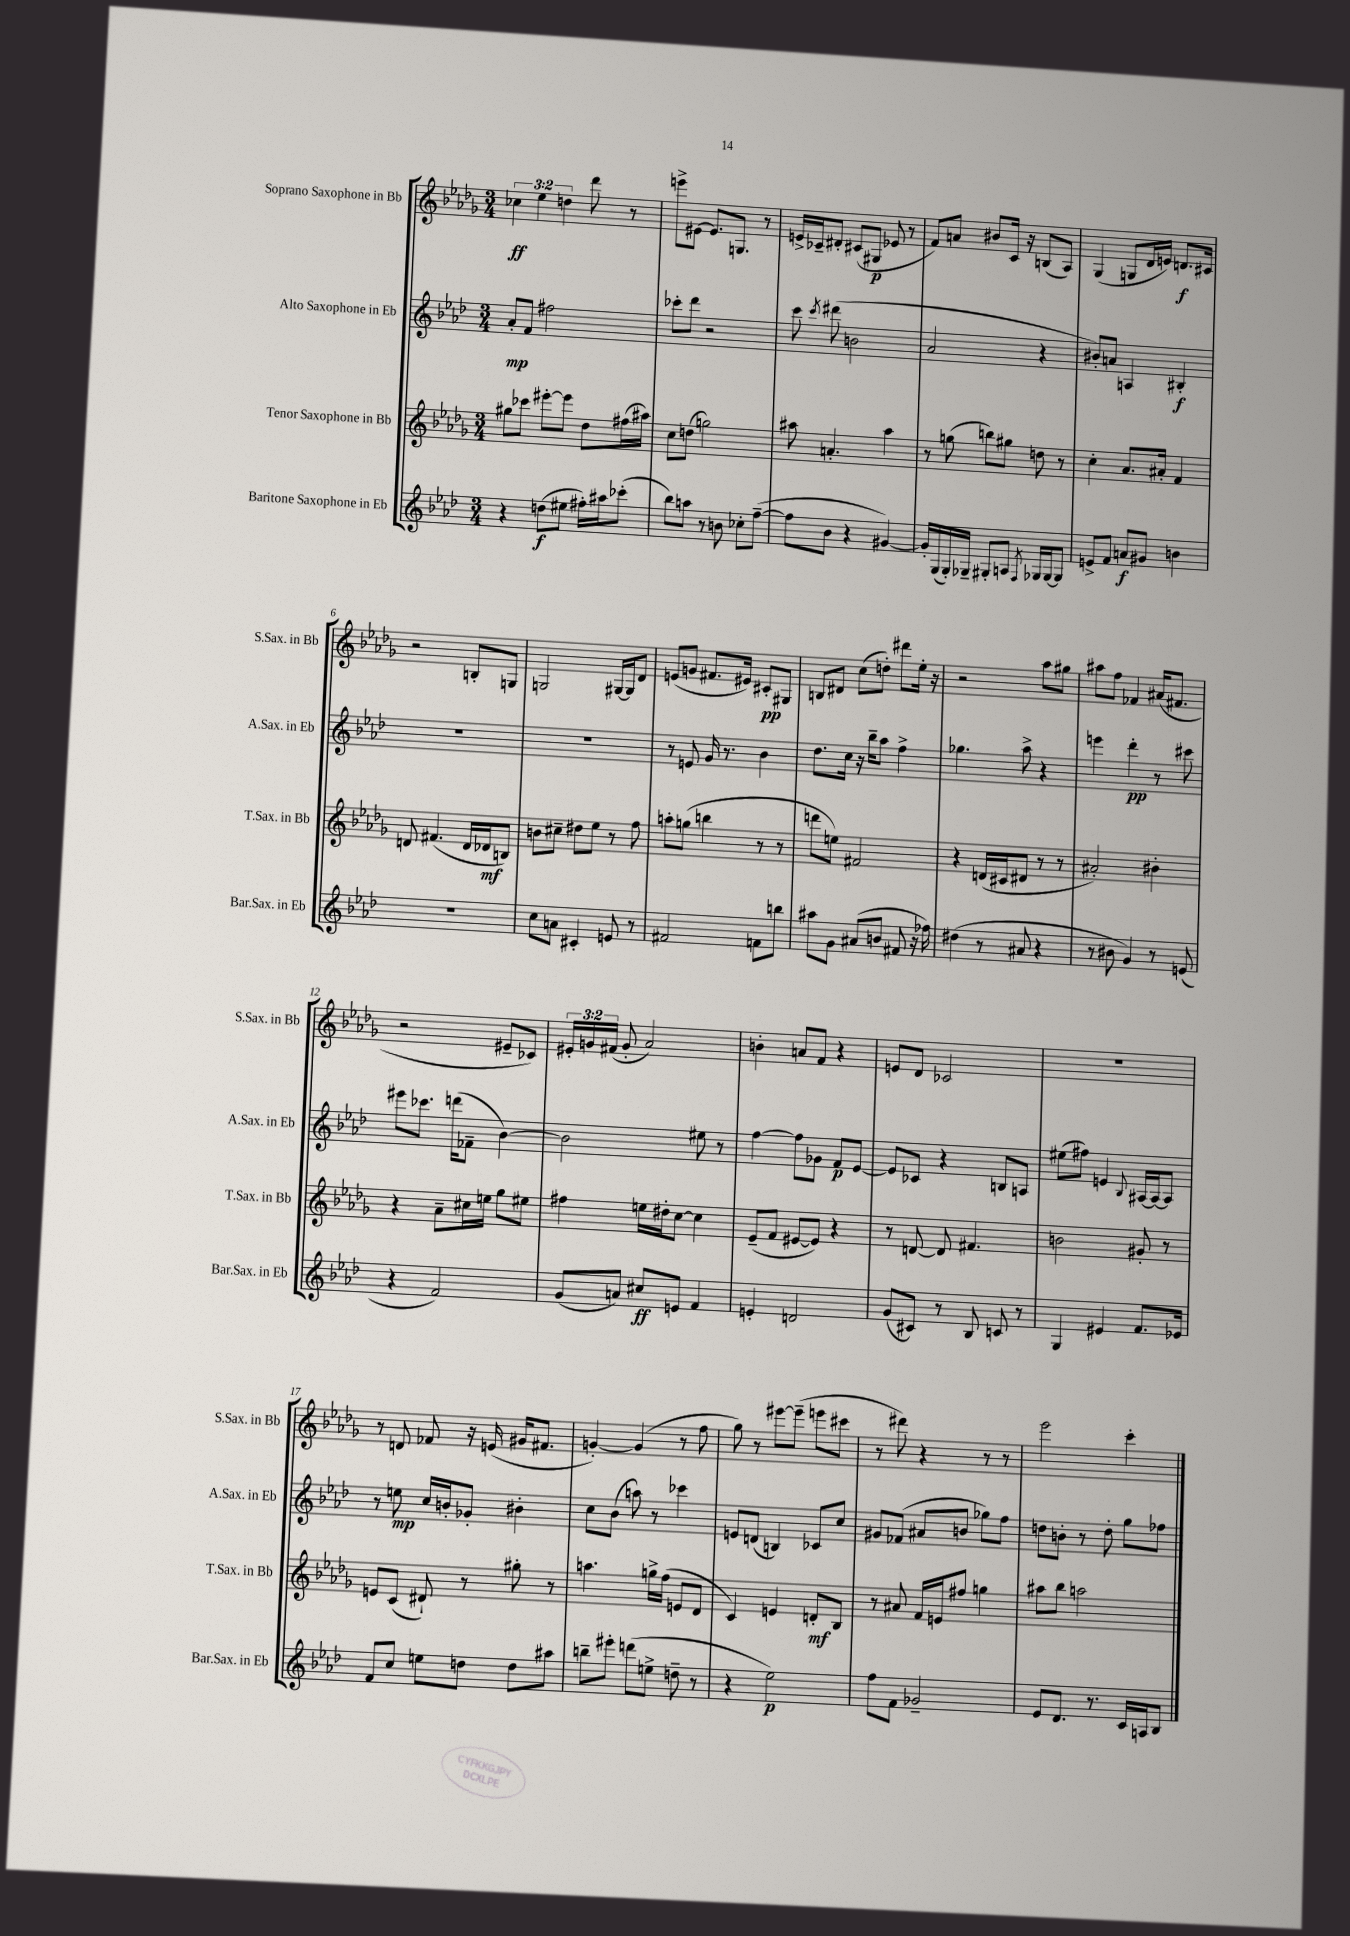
<<
\new StaffGroup <<
\new Staff = "s0" \with { instrumentName = "Soprano Saxophone in Bb" shortInstrumentName = "S.Sax. in Bb" } {
    \clef treble \key des \major \numericTimeSignature \time 3/4 \override Staff.TupletNumber.text = #tuplet-number::calc-fraction-text
    \autoBeamOff \tuplet 3/2 { ces''4\ff ees''4 d''4 } des'''8 r8 |
    e'''8[-> eis'8]~ eis'8.[ g8.] r8 |
    e'16[-> ces'16-- dis'8]-. cis'8[( gis8]\p ees'8 r8 |
    f'8[) a'8] bis'8[ c'16] r16 b8[( aes8]) |
    ges4( g8[ des'16 e'16]) d'8.[\f cis'16] |
    r2 b8[-. g8] |
    g2 gis16[~ gis16 des'8] |
    e'8[( g'8] fis'8.[ eis'16]) cis'8[-.\pp gis8] |
    b8[ dis'8] c''8[( d''8]-.) dis'''8[ ees''16]-. r16 |
    r2 aes''8[ gis''8] |
    ais''8[ f''8] fes'4 ais'16[( fis'8.] |
    r2 eis'8[-- ces'8]) |
    \tuplet 3/2 { eis'16[-. g'16 fis'16]( } g'8-. aes'2) |
    b'4-. a'8[ f'8] r4 |
    e'8[ des'8] ces'2 |
    R2. |
    r8 d'8 fes'8 r16 e'16( gis'16[ fis'8.] |
    g'4~-.) g'4( r8 f''8 |
    ges''8) r8 eis'''8[~ eis'''8]--( e'''8[ cis'''8] |
    r8 dis'''8) r4 r8 r8 |
    ees'''2 c'''4-. \bar "|." |
}
\new Staff = "s1" \with { instrumentName = "Alto Saxophone in Eb" shortInstrumentName = "A.Sax. in Eb" } {
    \clef treble \key aes \major \numericTimeSignature \time 3/4
    \autoBeamOff aes'8[-.\mp f'8] fis''2 |
    ces'''8[-. des'''8] r2 |
    c'''8 \acciaccatura { c'''8 } dis'''8( b'2 |
    aes'2 r4 |
    bis'8[-.) a'8] a4 bis4-.\f |
    R2. |
    R2. |
    r8 e'8 g'16 r8. bes'4 |
    des''8.[ c''16] r16 bes''16[-- aes''8] f''4-> |
    ges''4. aes''8-> r4 |
    e'''4 des'''4-.\pp r8 cis'''8 |
    eis'''8[ ces'''8.] d'''16[( fes'8]-- bes'4~) |
    bes'2 eis''8 r8 |
    f''4~ f''8[ ges'8] f'8[\p ees'8]~ |
    ees'8[ ces'8] r4 b8[ a8] |
    eis''8[( fis''8]) e'4 \appoggiatura { bes8 } ais16[~ ais16~ ais8] |
    r8 e''8\mp c''16[ b'16-. ges'8]-. bis'4-. |
    c''8[ bes'8]( a''8) r8 ces'''4 |
    e'8[ d'8]( b4) ces'8[ c''8] |
    gis'8[ fes'8]( ais'8[ b'8] ges''8[) f''8] |
    d''8[ b'8]-. r8 d''8-. g''8[ fes''8] \bar "|." |
}
\new Staff = "s2" \with { instrumentName = "Tenor Saxophone in Bb" shortInstrumentName = "T.Sax. in Bb" } {
    \clef treble \key des \major \numericTimeSignature \time 3/4
    \autoBeamOff gis''8[ ces'''8] eis'''8[~-. eis'''8] des''8[ fis''16( ais''16]) |
    c''8[ d''8]( g''2) |
    ais''8 a'4.-. ais''4 |
    r8 g''8( b''8[) gis''8] d''8 r8 |
    c''4-. aes'8.[ ais'16]-. f'4 |
    d'8 fis'4.( d'16[ des'16\mf b8]) |
    b'8[ cis''8]-- dis''8[ ees''8] r8 f''8 |
    a''8[-. g''8]( b''4 r8 r8 |
    d'''8[ e''8]) fis'2 |
    r4 d'16[( cis'16 dis'8] r8 r8 |
    ais'2-.) bis'4-. |
    r4 aes'8[-- cis''16 e''16] ges''8[ eis''8] |
    fis''4 e''16[ dis''16-. c''8]~ c''4 |
    ees'8[--( f'8] eis'8[~ eis'8]) r4 |
    r8 d'8~ d'8 fis'4. |
    b'2 gis'8-. r8 |
    e'8[ c'8]( dis'8-!) r8 gis''8-. r8 |
    a''4. g''16[-> f''16]( e'8[ des'8] |
    c'4) e'4 d'8[-.\mf bes8] |
    r8 ais'8 f'16[ e'16 fis''8] g''4 |
    ais''8[ bes''8] a''2 \bar "|." |
}
\new Staff = "s3" \with { instrumentName = "Baritone Saxophone in Eb" shortInstrumentName = "Bar.Sax. in Eb" } {
    \clef treble \key aes \major \numericTimeSignature \time 3/4
    \autoBeamOff r4 d''8[\f( eis''8] fis''16[-.) ais''16 ces'''8]-.( |
    bes''8[) a''8] r8 b'8 ces''8[-. f''8]~--( |
    f''8[ bes'8] r4 gis'4~) |
    gis'16[-. g16( g16-.) ges16]-- gis8[-. a8] \acciaccatura { f8 } ges16[ ges16~ ges8] |
    e'8[-> f'8] a'8[\f gis'8] b'4 |
    R2. |
    c''8[ a'8] cis'4-. e'8 r8 |
    fis'2 f'8[ b''8] |
    ais''8[ g'8] ais'8[( b'8] fis'8 r16 fes''16) |
    dis''4( r8 ais'8 r4 |
    r8 bis'8 g'4) r8 e'8( |
    r4 f'2) |
    g'8[( a'8]) cis''8[\ff e'8] f'4 |
    e'4-. d'2 |
    g'8[( cis'8]) r8 bes8 c'8 r8 |
    g4 eis'4 f'8.[ ees'16] |
    f'8[ c''8] e''8[ d''8] d''8[ ais''8] |
    b''8[-- eis'''8]-. d'''8[( e''8]-> d''8-- r8 |
    r4 ees''2\p) |
    f''8[ f'8] ges'2-- |
    ees'8[ des'8.] r8. c'16[ a16 bes8] \bar "|." |
}
>>
>>
